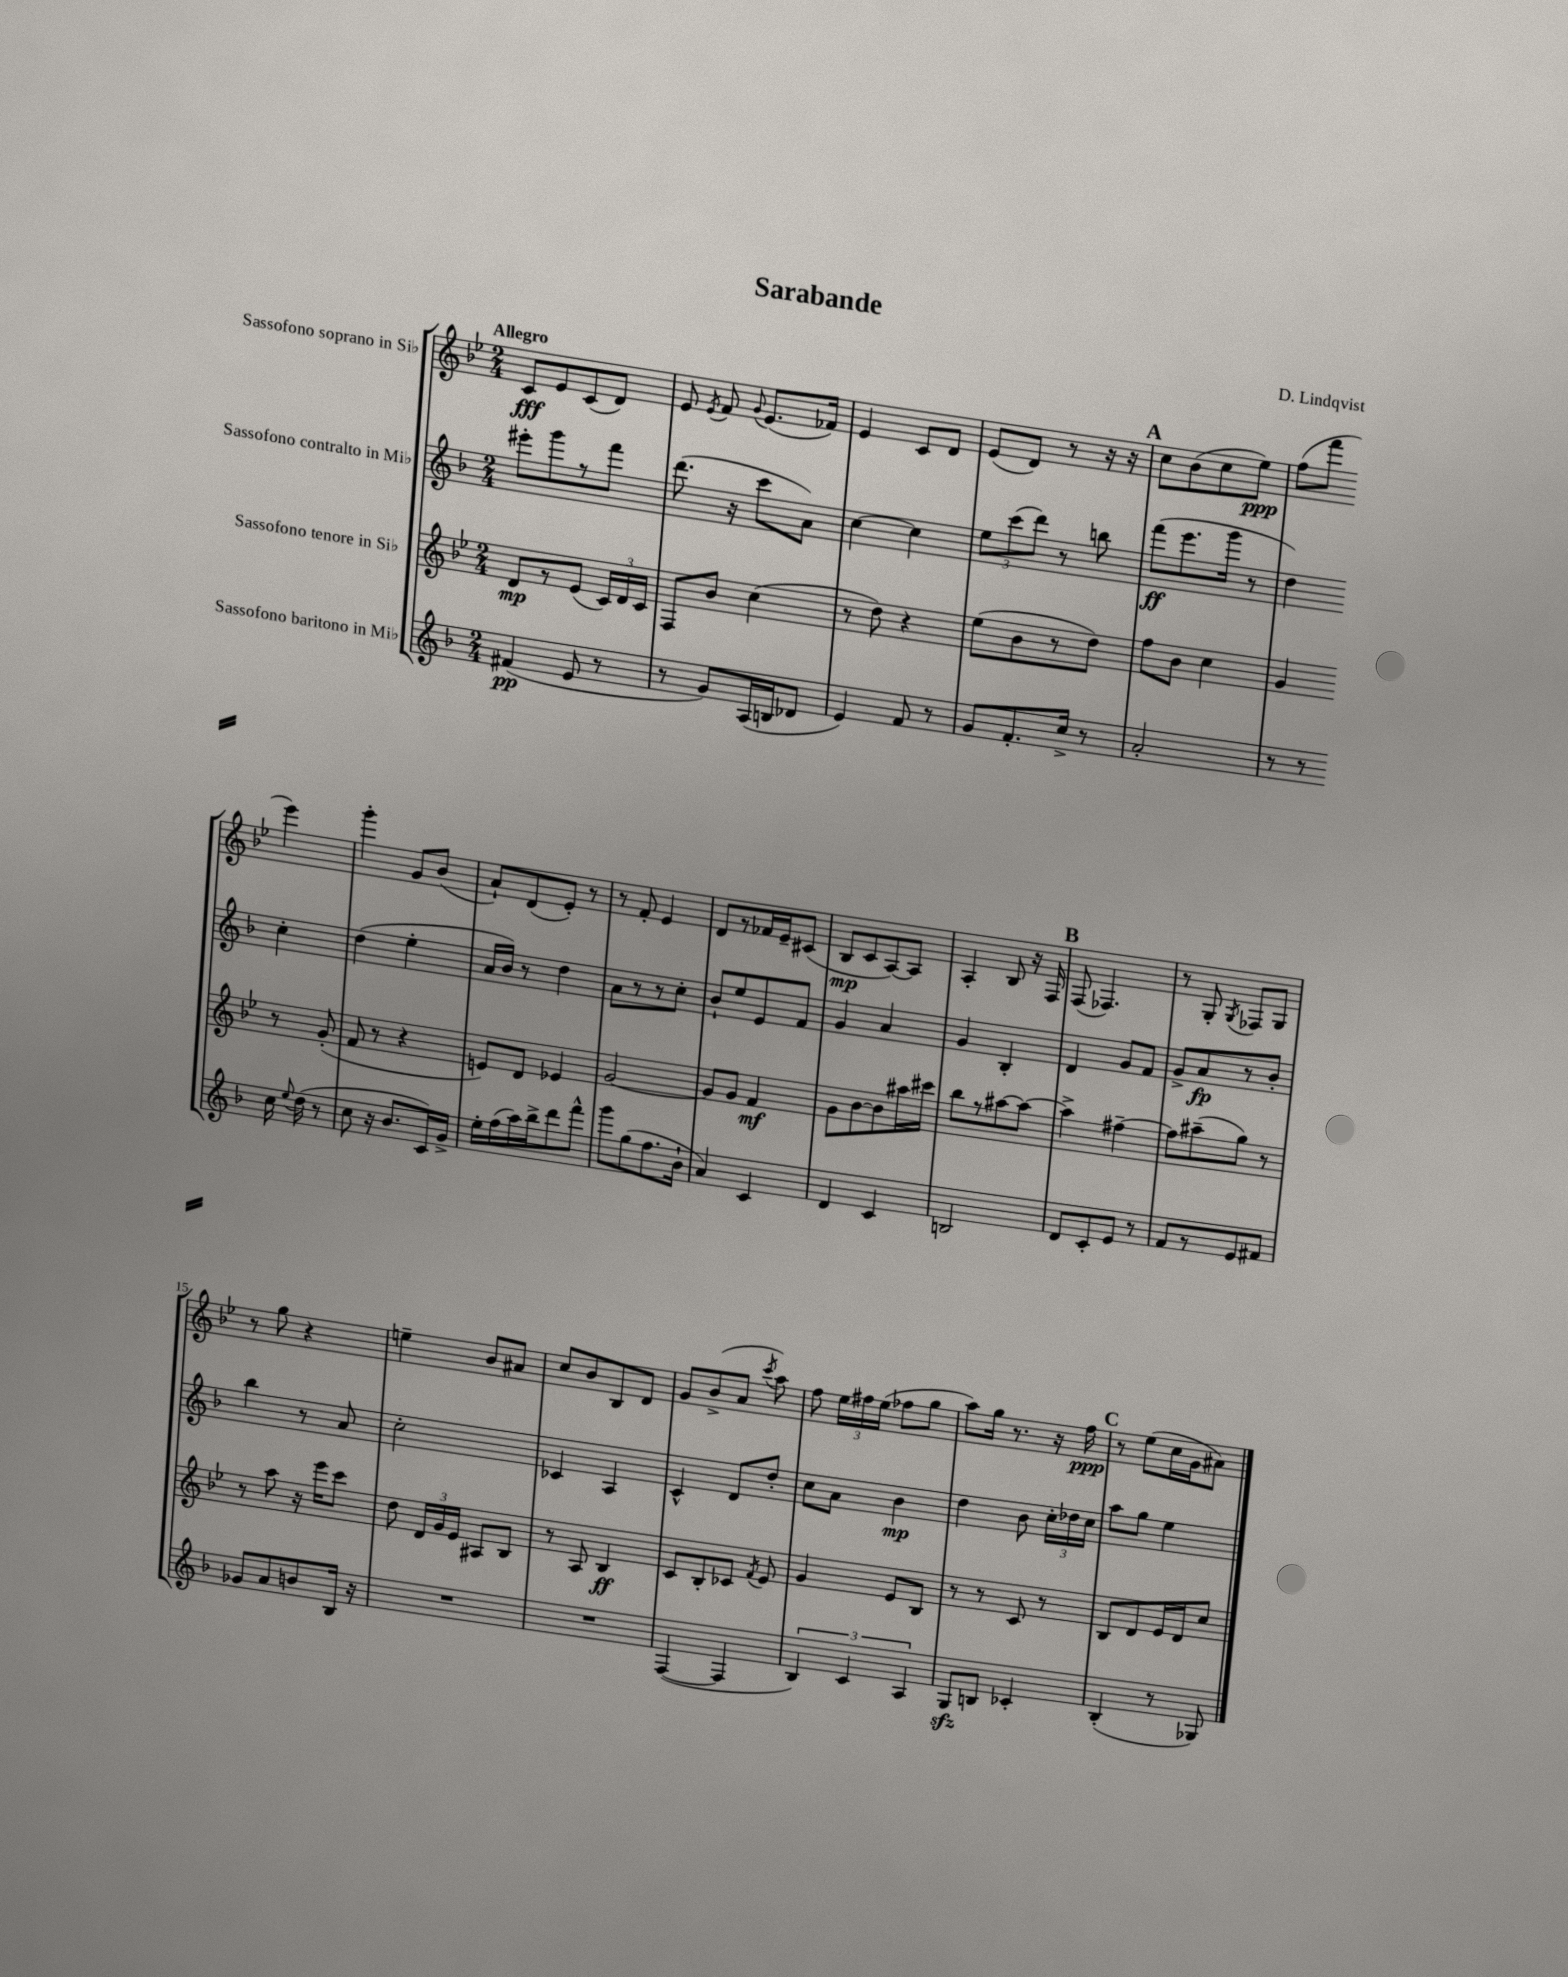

**kern	**kern	**kern	**kern
*staff4	*staff3	*staff2	*staff1
*clefG2	*clefG2	*clefG2	*clefG2
*k[b-]	*k[b-e-]	*k[b-]	*k[b-e-]
*M2/4	*M2/4	*M2/4	*M2/4
(4f#	8d	8eee#'	8c
.	8r	8ggg	8e-
8e	(8e-	8r	(8c
8r	24c)	8fff	8d)
.	24d	.	.
.	24c	.	.
=	=	=	=
8r	8F	(8.ddd	8e-
.	.	.	8qe-
8g)	8b-	.	8f
.	.	16r	.
.	.	.	8qqg
(16A	(4cc	8ccc	(8.e-
16B	.	.	.
8d-	.	8a)	.
.	.	.	16f-)
=	=	=	=
4e)	8r	[4cc	4e-
.	8dd)	.	.
8f	4r	4cc]	8c
8r	.	.	8d
=	=	=	=
8g	(8ee-	12ee	(8e-
.	.	(12ccc	.
8.f'	8b-	.	8d)
.	.	12ddd)	.
.	8r	8r	8r
16cc^	.	.	.
8r	8dd)	8bb	16r
.	.	.	16r
=	=	=	=
2a'	8ff	(8fff	8cc
.	8b-	8.eee	(8b-
.	4cc	.	8cc
.	.	16ggg	.
.	.	8r	8ee-)
=	=	=	=
8r	4g	4dd)	(8ff
8r	.	.	8fff
16cc	8r	4cc'	4eee-)
8qqee	.	.	.
(16dd	.	.	.
8r	(8g'	.	.
=	=	=	=
8cc	8f	(4dd	4ggg'
16r	8r	.	.
8.b-	.	.	.
.	4r	4ee'	8g
16c)	.	.	(8b-
16g^	.	.	.
=	=	=	=
16ee'	8e)	16a	8a`)
(16ff	.	16b-)	.
16aa)	8d	8r	(8d
16bb-^	.	.	.
8ddd	4e-	4dd	8e-')
8fff^^	.	.	8r
=	=	=	=
8ggg	[2g	8a	8r
(8gg	.	8r	8f'
8.ff	.	8r	4e-
.	.	8cc'	.
16b-`	.	.	.
=	=	=	=
4a)	8g]	8b-`	8d
.	8g	8ee	8r
4c	4f	8e	16f-
.	.	.	16e-~
.	.	8f	(8c#
=	=	=	=
4d	8g	4g	8B-
.	[8b-	.	8c
4c	8b-]	4a	[8A)
.	16aa#	.	8A]
.	16ccc#	.	.
=	=	=	=
2B	8bb-	4g	4A'
.	8r	.	.
.	[8aa#	4B-'	8B-
.	8aa#_	.	16r
.	.	.	16F
=	=	=	=
8d	4aa#^]	4d	(8F
8c'	.	.	4.F-)
8e	[4ff#~	8g	.
8r	.	8f	.
=	=	=	=
8f	8ff#]	8g^	8r
8r	(8aa#~	8a	8G'
.	.	.	8qG
8e	8gg)	8r	8F-
8f#	8r	8b-'	8G
=	=	=	=
8g-	8r	4bb-	8r
8a	8aa	.	8gg
8b	16r	8r	4r
.	16eee-	.	.
16B-	8ccc	8a	.
16r	.	.	.
=	=	=	=
2r	8dd	2cc'	4ee~
.	24d	.	.
.	24g	.	.
.	24e-	.	.
.	8A#	.	8b-
.	8B-	.	8a#
=	=	=	=
2r	8r	4c-	8cc
.	8A	.	8b-
.	4B-	4A	8B-
.	.	.	8d
=	=	=	=
([4F	8c	4c^^	8g
.	8B-'	.	(8b-^
4F]	8c-	8d	8a
.	8qf	.	8qccc
.	8e-	8dd'	8aa)
=	=	=	=
6B-)	4g	8cc	8ff
.	.	8a	24ee-
6c	.	.	24ff#
.	.	.	(24ee-
.	8e-	4b-	8ff-
6A	.	.	.
.	8B-	.	8gg
=	=	=	=
8G	8r	4dd	8aa)
8B	8r	.	16gg
.	.	.	8.r
4c-'	8c	8b-	.
.	8r	24cc'	16r
.	.	24dd-	.
.	.	.	16ff
.	.	24cc	.
=	=	=	=
(4B-'	8B-	8aa	8r
.	8d	8gg	(8ee-
8r	16e-	4ee	16cc
.	16d	.	16g
8G-)	8cc	.	8a#)
==	==	==	==
*-	*-	*-	*-
